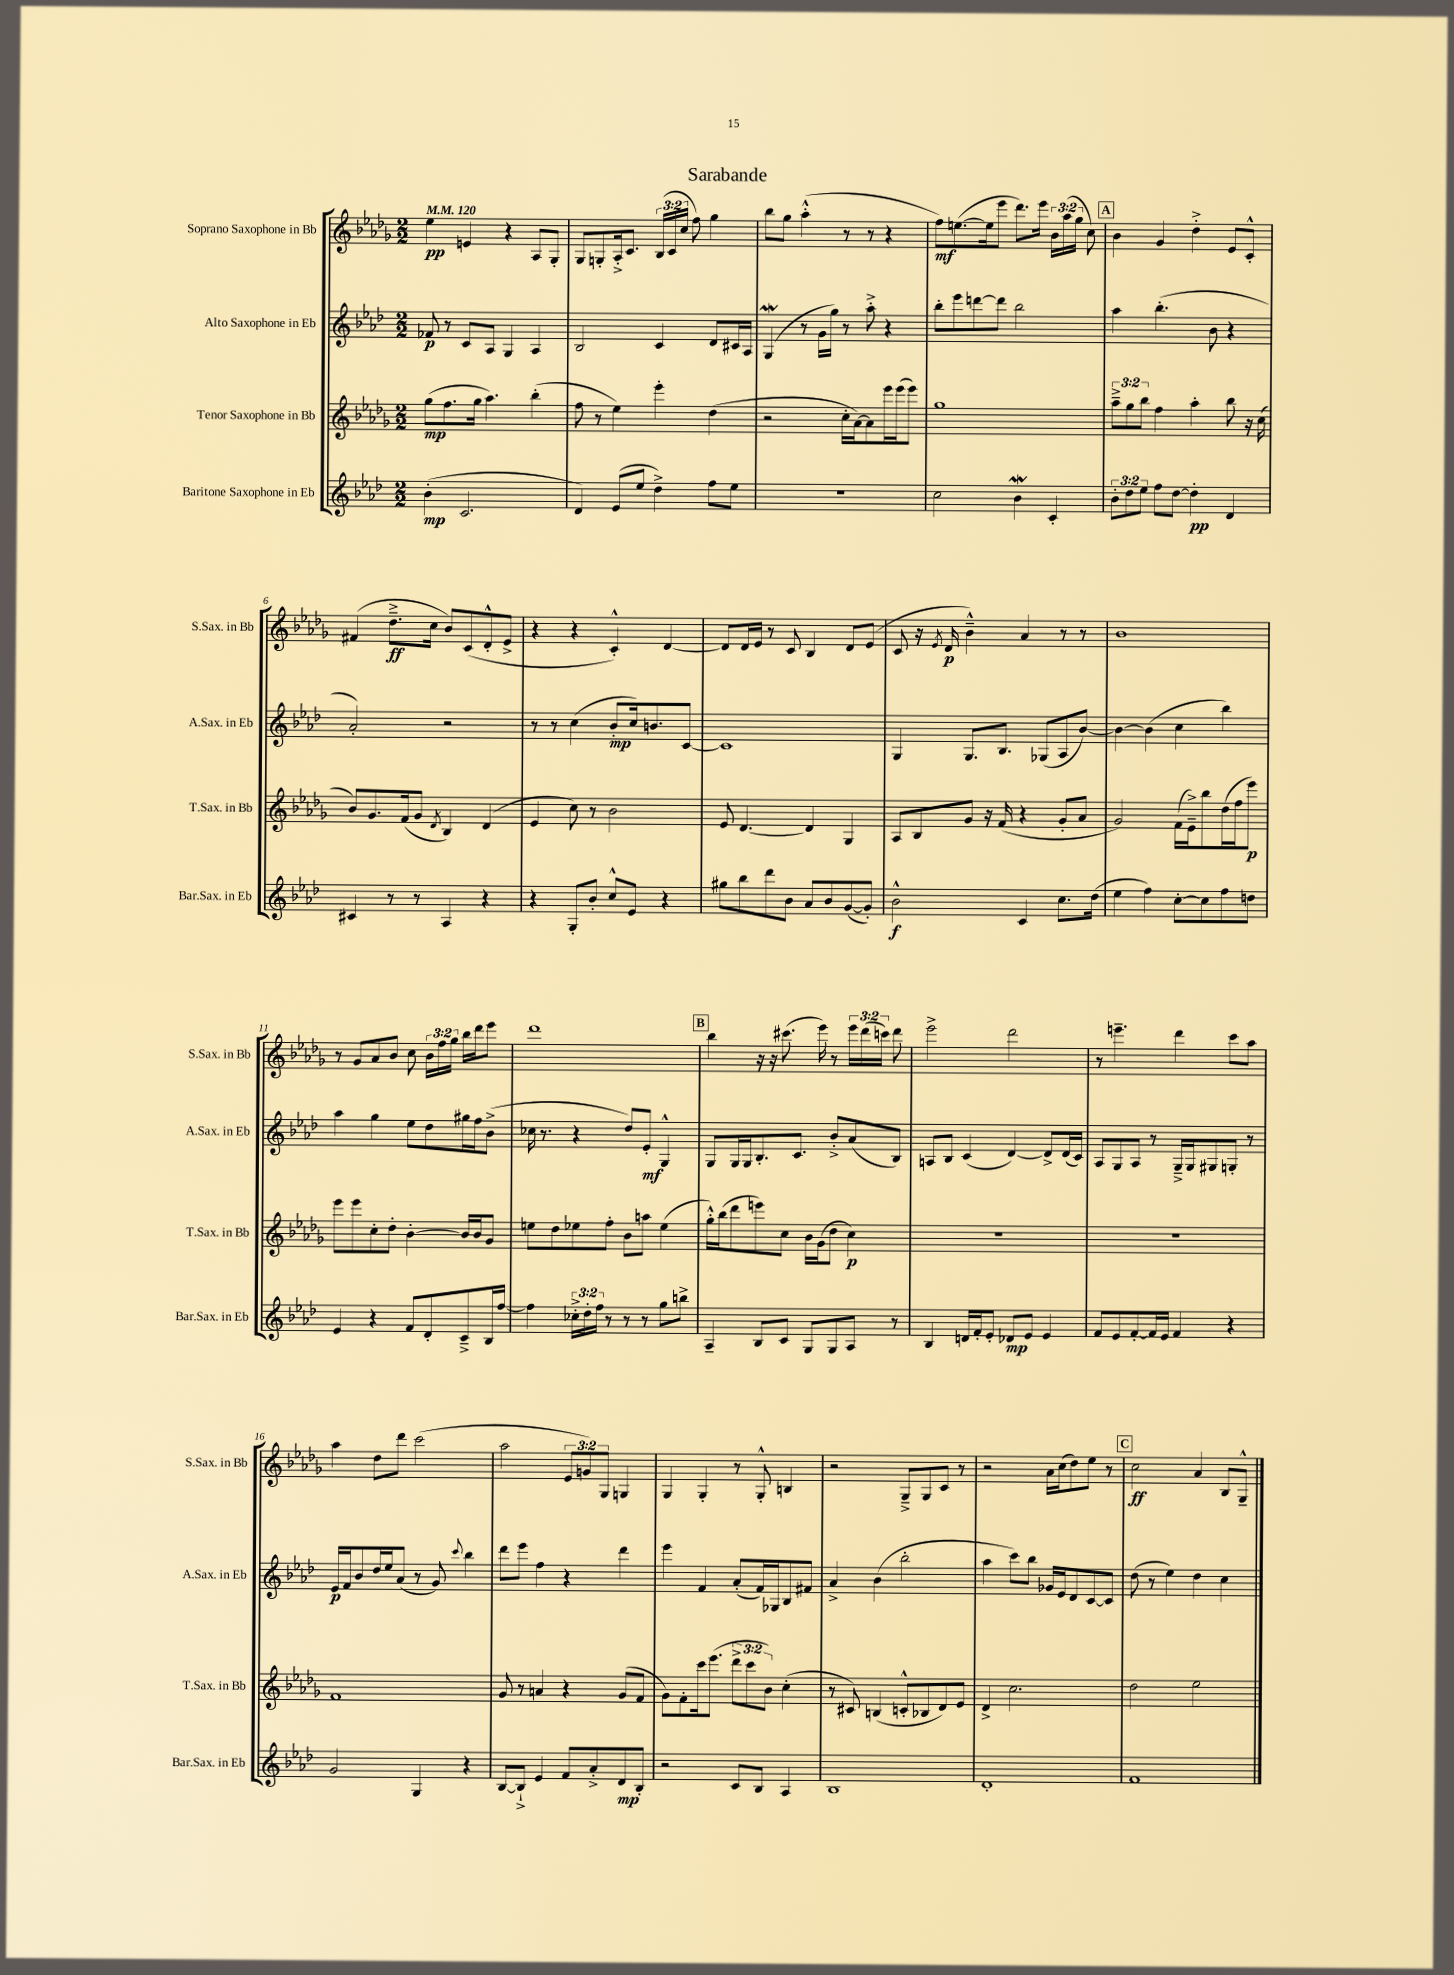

**kern	**dynam	**kern	**dynam	**kern	**dynam	**kern	**dynam
*part4	*part4	*part3	*part3	*part2	*part2	*part1	*part1
*staff4	*staff4	*staff3	*staff3	*staff2	*staff2	*staff1	*staff1
*I"Baritone Saxophone in Eb	*	*I"Tenor Saxophone in Bb	*	*I"Alto Saxophone in Eb	*	*I"Soprano Saxophone in Bb	*
*I'Bar.Sax. in Eb	*	*I'T.Sax. in Bb	*	*I'A.Sax. in Eb	*	*I'S.Sax. in Bb	*
*clefG2	*	*clefG2	*	*clefG2	*	*clefG2	*
*k[b-e-a-d-]	*	*k[b-e-a-d-g-]	*	*k[b-e-a-d-]	*	*k[b-e-a-d-g-]	*
*M2/2	*	*M2/2	*	*M2/2	*	*M2/2	*
*MM120	*	*MM120	*	*MM120	*	*MM120	*
=1	=1	=1	=1	=1	=1	=1	=1
(4b-'\	mp	(8gg-\L	mp	8f-X/	p	4ee-\	pp
.	.	8.ff\	.	8r	.	.	.
2.c/	.	.	.	8c/L	.	4en/	.
.	.	16gg-\Jk	.	.	.	.	.
.	.	4.aa-\)	.	8A-/J	.	.	.
.	.	.	.	4G/	.	4r	.
.	.	(4bb-'\	.	4A-/	.	8A-/L	.
.	.	.	.	.	.	8G-'/J	.
=2	=2	=2	=2	=2	=2	=2	=2
4d-/)	.	8ff\	.	2B-/	.	8G-/L	.
.	.	8r	.	.	.	8Gn'/	.
(8e-/L	.	4ee-\)	.	.	.	16A-'^/k	.
.	.	.	.	.	.	8.c/J	.
8ee-/J	.	.	.	.	.	.	.
4dd-^\)	.	4eee-'\	.	4c/	.	(24B-/LL	.
.	.	.	.	.	.	24c/	.
.	.	.	.	.	.	24cc/JJ	.
.	.	.	.	.	.	8ff\)	.
8ff\L	.	(4dd-\	.	8d-/L	.	4gg-\	.
8ee-\J	.	.	.	16c#X/L	.	.	.
.	.	.	.	16A-/JJ	.	.	.
=3	=3	=3	=3	=3	=3	=3	=3
1r	.	2r	.	(4GW/	.	8bb-\L	.
.	.	.	.	.	.	8gg-\J	.
.	.	.	.	8r	.	(4aa-'^^\	.
.	.	.	.	16g\LL	.	.	.
.	.	.	.	16gg\JJ)	.	.	.
.	.	16cc'\LL	.	8r	.	8r	.
.	.	[16a-\J)	.	.	.	.	.
.	.	8a-\]	.	8aa-'^\	.	8r	.
.	.	16eee-\L	.	4r	.	4r	.
.	.	(16eee-\J	.	.	.	.	.
.	.	8eee-\J)	.	.	.	.	.
=4	=4	=4	=4	=4	=4	=4	=4
2cc\	.	1gg-	.	8bb-'\L	.	8ff\L)	mf
.	.	.	.	8eee-\	.	([8.een\	.
.	.	.	.	[8dddn\	.	.	.
.	.	.	.	.	.	16ee\k]	.
.	.	.	.	8ddd\J]	.	8eee-\J	.
4b-W\	.	.	.	2bb-\	.	8.ddd-\L)	.
.	.	.	.	.	.	16eee-\Jk	.
4c'/	.	.	.	.	.	24b-\LL	.
.	.	.	.	.	.	(24aa-\	.
.	.	.	.	.	.	24gg-\JJ	.
.	.	.	.	.	.	8cc\)	.
!!LO:REH:place=s1:t=A
=5	=5	=5	=5	=5	=5	=5	=5
12b-'\L	.	12aa-~^\L	.	4aa-\	.	4b-\	.
12dd-\	.	12gg-\	.	.	.	.	.
12ee-\J	.	12bb-\J	.	.	.	.	.
8ff\L	.	4ff\	.	(4.bb-'\	.	4g-/	.
[8dd-\J	.	.	.	.	.	.	.
4dd-'\]	pp	4aa-'\	.	.	.	4dd-'^\	.
.	.	.	.	8b-\	.	.	.
4d-/	.	8bb-\	.	4r	.	8e-/L	.
.	.	16r	.	.	.	8c'^^/J	.
.	.	(16cc\	.	.	.	.	.
!!LO:LB:g=z
=6	=6	=6	=6	=6	=6	=6	=6
4c#X/	.	8b-/L)	.	2a-'/)	.	(4f#X/	.
.	.	8.g-/	.	.	.	.	.
8r	.	.	.	.	.	8.dd-~^\L	ff
.	.	(16f/k	.	.	.	.	.
8r	.	8g-/J	.	.	.	.	.
.	.	.	.	.	.	16cc\Jk	.
.	.	8qd-/	.	.	.	.	.
4A-/	.	4B-/)	.	2r	.	8b-/L)	.
.	.	.	.	.	.	(8c/	.
4r	.	(4d-/	.	.	.	8d-'^^/	.
.	.	.	.	.	.	8e-^/J	.
=7	=7	=7	=7	=7	=7	=7	=7
4r	.	4e-/	.	8r	.	4r	.
.	.	.	.	8r	.	.	.
8G'/L	.	8cc\)	.	(4cc\	.	4r	.
8b-'/J	.	8r	.	.	.	.	.
8cc^^/L	.	2b-\	.	8b-'/L	mp	4c'^^/)	.
8e-/J	.	.	.	16cc/k)	.	.	.
.	.	.	.	8.bn/	.	.	.
4r	.	.	.	.	.	[4d-/	.
.	.	.	.	[8c/J	.	.	.
=8	=8	=8	=8	=8	=8	=8	=8
8gg#X\L	.	8e-/	.	1c]	.	8d-/L]	.
8bb-\	.	[4.d-/	.	.	.	16d-/L	.
.	.	.	.	.	.	16e-/JJ	.
8ddd-\	.	.	.	.	.	8r	.
8b-\J	.	.	.	.	.	8c/	.
8a-/L	.	4d-/]	.	.	.	4B-/	.
8b-/	.	.	.	.	.	.	.
([8g/	.	4G-/	.	.	.	8d-/L	.
8g'/J])	.	.	.	.	.	(8e-/J	.
=9	=9	=9	=9	=9	=9	=9	=9
2b-^^\	f	8A-/L	.	4G/	.	8c/	.
.	.	8B-/	.	.	.	16r	.
.	.	.	.	.	.	8qe-/	.
.	.	.	.	.	.	16d-/	p
.	.	8g-/J	.	8.G/L	.	4b-~^^\)	.
.	.	16r	.	.	.	.	.
.	.	(16f/	.	8.B-/J	.	.	.
4c/	.	4r	.	.	.	4a-/	.
.	.	.	.	(8G-X/L	.	.	.
8.cc\L	.	8g-'/L	.	8A-/	.	8r	.
.	.	8a-/J	.	[8b-/J)	.	8r	.
(16dd-\Jk	.	.	.	.	.	.	.
=10	=10	=10	=10	=10	=10	=10	=10
4ee-\	.	2g-/)	.	4b-\_	.	1b-	.
4ff\)	.	.	.	(4b-\]	.	.	.
[8cc'\L	.	(16f\LL	.	4cc\	.	.	.
.	.	16e-~^\J)	.	.	.	.	.
8cc\]	.	8bb-\	.	.	.	.	.
8ff\	.	(16dd-\L	.	4bb-\)	.	.	.
.	.	16ff\J	.	.	.	.	.
8ddn\J	.	8eee-\J)	p	.	.	.	.
!!LO:LB:g=z
=11	=11	=11	=11	=11	=11	=11	=11
4e-/	.	8eee-\L	.	4aa-\	.	8r	.
.	.	8eee-\	.	.	.	8g-/L	.
4r	.	8cc'\	.	4gg\	.	8a-/	.
.	.	8dd-'\J	.	.	.	8b-/J	.
8f/L	.	[4b-'\	.	8ee-\L	.	8cc\	.
8d-'/	.	.	.	8dd-\	.	24b-\LL	.
.	.	.	.	.	.	24ff\	.
.	.	.	.	.	.	24gg-\JJ	.
8c~^/	.	16b-/LL]	.	16gg#X\L	.	16bb-\LL	.
.	.	16b-/J	.	16ff\J	.	16ddd-\J	.
16B-/L	.	8g-/J	.	(8b-^\J	.	8eee-\J	.
[16ff/JJ	.	.	.	.	.	.	.
=12	=12	=12	=12	=12	=12	=12	=12
4ff\]	.	8een\L	.	16cc-X\	.	1ddd-	.
.	.	.	.	8.r	.	.	.
.	.	8dd-\	.	.	.	.	.
24cc-X'^\LL	.	8ee-X\	.	4r	.	.	.
24dd-'\	.	.	.	.	.	.	.
24ff\JJ	.	.	.	.	.	.	.
8r	.	8ff'\J	.	.	.	.	.
8r	.	8b-\L	.	8dd-/L)	.	.	.
8r	.	8aan\J	.	8e-'/J	mf	.	.
8gg\L	.	(4ee-\	.	4G^^/	.	.	.
8bbn^\J	.	.	.	.	.	.	.
!!LO:REH:place=s1:t=B
=13	=13	=13	=13	=13	=13	=13	=13
4A-~/	.	16gg-'^^\LL)	.	8G/L	.	4bb-\	.
.	.	(16bb-\J	.	.	.	.	.
.	.	8ddd-\	.	16G/L	.	.	.
.	.	.	.	16G/J	.	.	.
8B-/L	.	8eeen\)	.	8.B-'/	.	16r	.
.	.	.	.	.	.	16r	.
8c/J	.	8cc\J	.	.	.	(8.ccc#X\	.
.	.	.	.	8.c/J	.	.	.
8G/L	.	16b-\LL	.	.	.	.	.
.	.	(16g-\J	.	.	.	16eee-\)	.
8G/	.	8dd-\J	.	8b-'^/L	.	8r	.
8A-/J	.	4cc\)	p	(8a-/	.	24eee-\LL	.
.	.	.	.	.	.	(24ddd-\	.
.	.	.	.	.	.	24cccn\JJ)	.
8r	.	.	.	8B-/J)	.	8ddd-\	.
=14	=14	=14	=14	=14	=14	=14	=14
4B-/	.	1r	.	8An/L	.	2eee-^\	.
.	.	.	.	8B-/J	.	.	.
16dn/LL	.	.	.	(4c/	.	.	.
16f'/J	.	.	.	.	.	.	.
8e-'/J	.	.	.	.	.	.	.
8d-X/L	mp	.	.	[4d-/)	.	2ddd-\	.
8e-/J	.	.	.	.	.	.	.
4e-/	.	.	.	8d-^/L]	.	.	.
.	.	.	.	(16d-/L	.	.	.
.	.	.	.	16c/JJ)	.	.	.
=15	=15	=15	=15	=15	=15	=15	=15
8f/L	.	1r	.	8A-/L	.	8r	.
8e-/	.	.	.	8G/	.	4.eeen~\	.
[8f'/	.	.	.	8A-/J	.	.	.
16f/L]	.	.	.	8r	.	.	.
16e-/JJ	.	.	.	.	.	.	.
4f/	.	.	.	16G~^/LL	.	4ddd-\	.
.	.	.	.	16G/J	.	.	.
.	.	.	.	8G#X/	.	.	.
4r	.	.	.	8Gn'/J	.	8ccc\L	.
.	.	.	.	8r	.	8aa-\J	.
!!LO:LB:g=z
=16	=16	=16	=16	=16	=16	=16	=16
2g/	.	1f	.	16e-/LL	p	4aa-\	.
.	.	.	.	16f/J	.	.	.
.	.	.	.	8b-/	.	.	.
.	.	.	.	16dd-/L	.	8dd-\L	.
.	.	.	.	16ee-/J	.	.	.
.	.	.	.	(8a-/J	.	8ddd-\J	.
4G/	.	.	.	8r	.	(2ccc\	.
.	.	.	.	8g/)	.	.	.
.	.	.	.	8qqccc/	.	.	.
4r	.	.	.	4bb-\	.	.	.
=17	=17	=17	=17	=17	=17	=17	=17
[8B-/L	.	8g-/	.	8ddd-\L	.	2aa-\	.
8B-`^/J]	.	8r	.	8eee-\J	.	.	.
4e-/	.	4an/	.	4ff\	.	.	.
8f/L	.	4r	.	4r	.	12e-/L	.
.	.	.	.	.	.	12gn/)	.
8a-'^/	.	.	.	.	.	.	.
.	.	.	.	.	.	12G-/J	.
8d-/	mp	(8g-/L	.	4ddd-\	.	4Gn/	.
8B-'/J	.	8f/J	.	.	.	.	.
=18	=18	=18	=18	=18	=18	=18	=18
2r	.	8g-\L)	.	4eee-\	.	4G-/	.
.	.	8f'\	.	.	.	.	.
.	.	16ccc\k	.	4f/	.	4G-'/	.
.	.	(8.eee-\J	.	.	.	.	.
8c/L	.	12ddd-^\L	.	(8a-'/L	.	8r	.
.	.	12ccc\	.	.	.	.	.
8B-/J	.	.	.	16f/L)	.	8G-'^^/	.
.	.	12b-\J)	.	.	.	.	.
.	.	.	.	16G-X/J	.	.	.
4A-/	.	(4cc'\	.	8B-/	.	4Bn/	.
.	.	.	.	8f#X/J	.	.	.
=19	=19	=19	=19	=19	=19	=19	=19
1B-	.	8r	.	4a-^/	.	2r	.
.	.	8c#X/)	.	.	.	.	.
.	.	(4Bn/	.	(4b-\	.	.	.
.	.	8cn'^^/L	.	2bb-'\	.	8G-~^/L	.
.	.	8B-X/	.	.	.	8G-/	.
.	.	8d-/)	.	.	.	8c/J	.
.	.	8e-/J	.	.	.	8r	.
=20	=20	=20	=20	=20	=20	=20	=20
1d-'	.	4d-^/	.	4aa-\	.	2r	.
.	.	2.cc\	.	8ccc\L)	.	.	.
.	.	.	.	8bb-\J	.	.	.
.	.	.	.	16g-X/LL	.	16a-\LL	.
.	.	.	.	16e-/J	.	(16cc\J	.
.	.	.	.	8d-/	.	8dd-\)	.
.	.	.	.	[8c/	.	8ee-\J	.
.	.	.	.	8c/J]	.	8r	.
!!LO:REH:place=s1:t=C
=21	=21	=21	=21	=21	=21	=21	=21
1f	.	2dd-\	.	(8dd-\	.	2cc\	ff
.	.	.	.	8r	.	.	.
.	.	.	.	4ee-\)	.	.	.
.	.	2ee-\	.	4dd-\	.	4a-/	.
.	.	.	.	4cc\	.	8B-/L	.
.	.	.	.	.	.	8G-~^^/J	.
==	==	==	==	==	==	==	==
*-	*-	*-	*-	*-	*-	*-	*-
